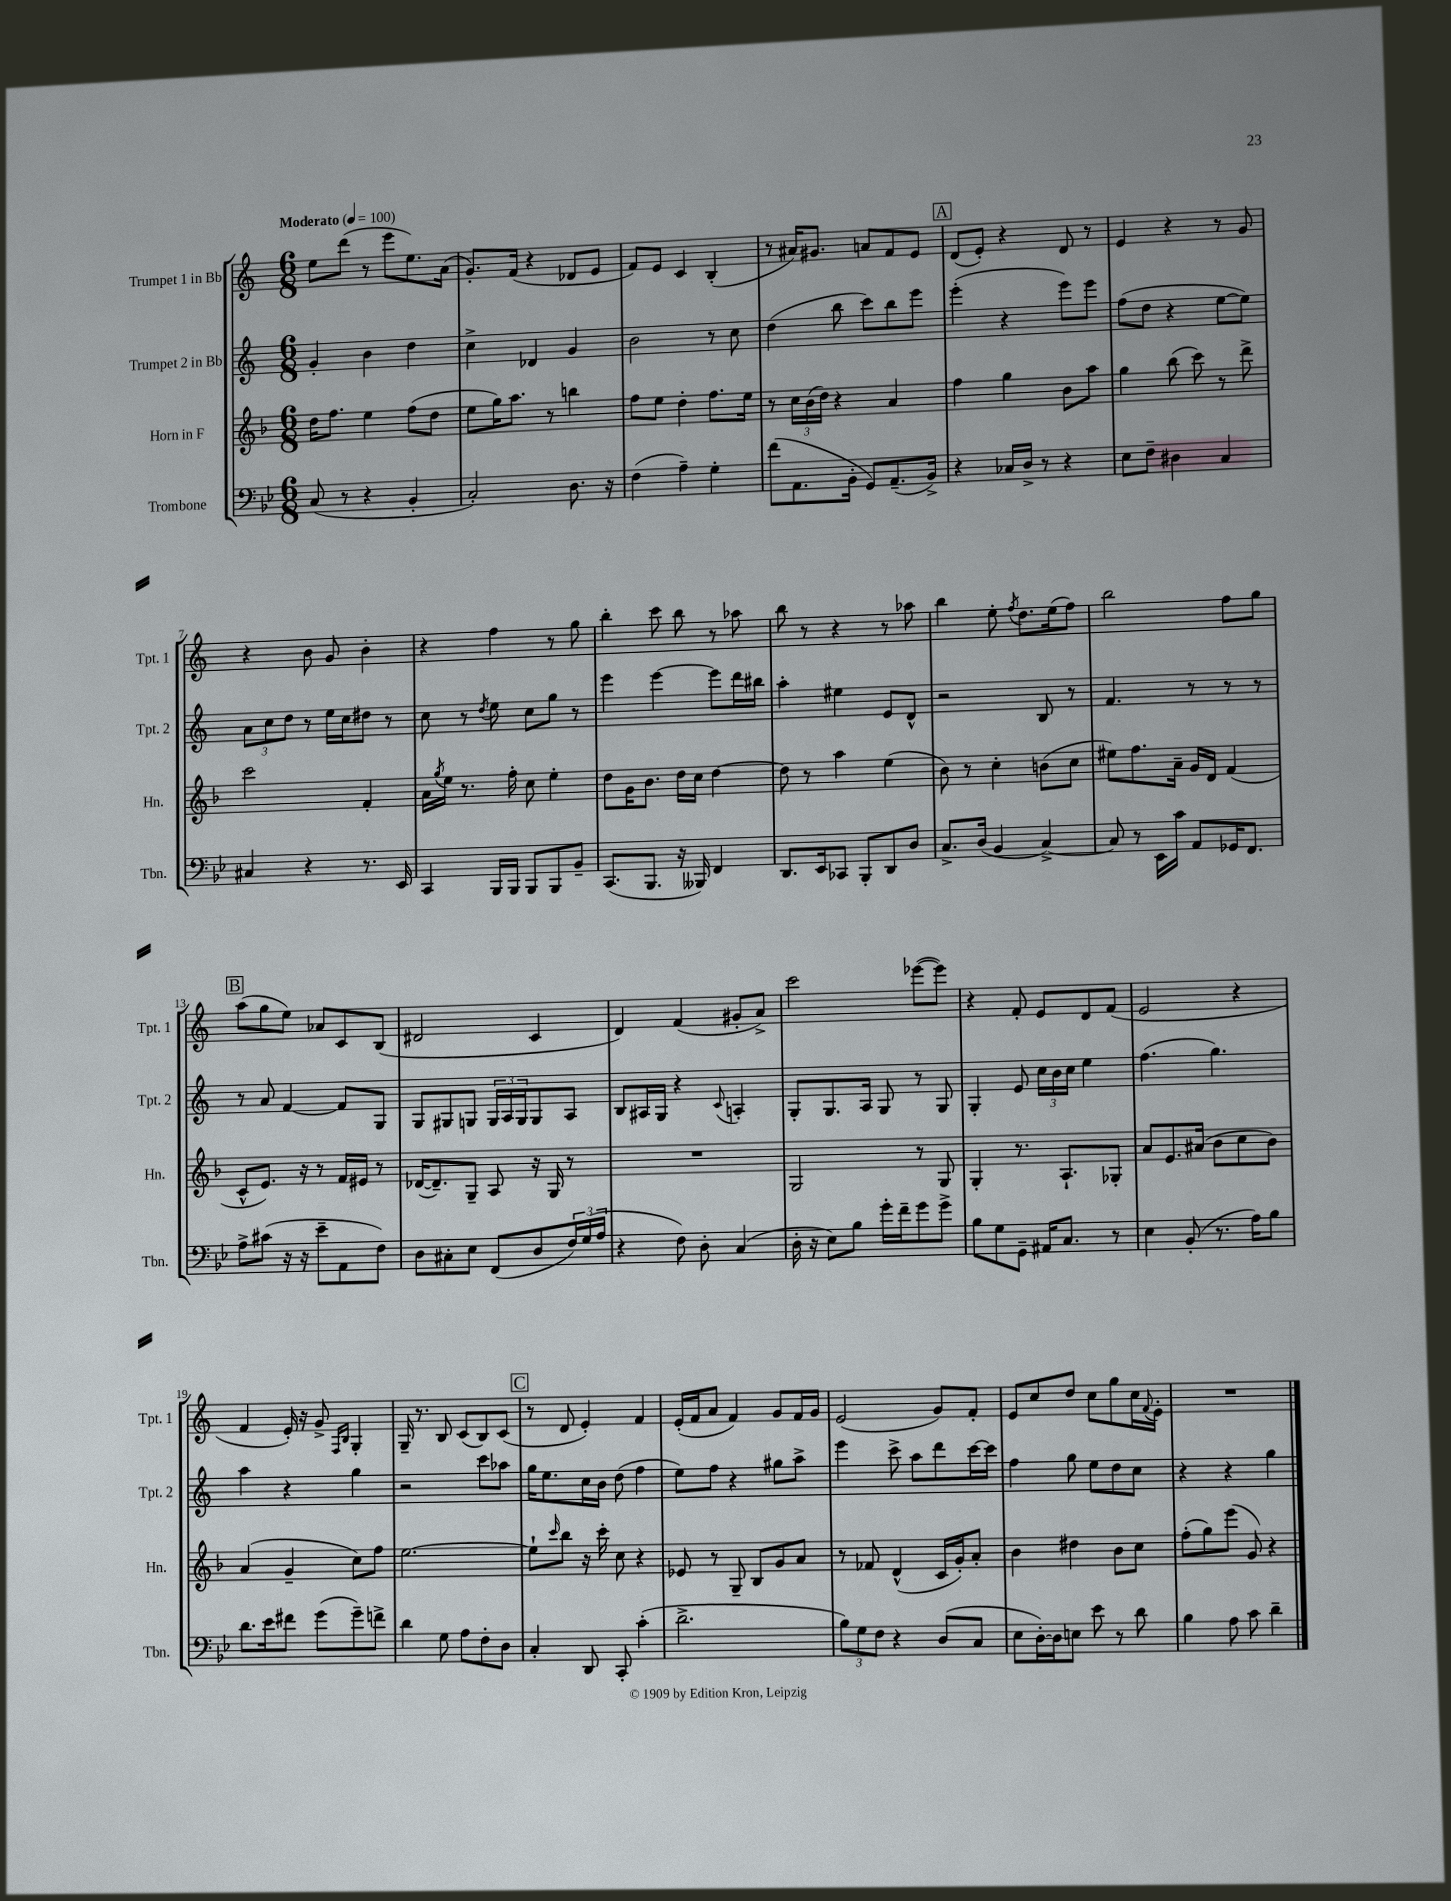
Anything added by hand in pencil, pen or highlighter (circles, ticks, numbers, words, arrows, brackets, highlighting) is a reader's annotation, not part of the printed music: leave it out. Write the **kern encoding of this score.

**kern	**kern	**kern	**kern
*part4	*part3	*part2	*part1
*staff4	*staff3	*staff2	*staff1
*I"Trombone	*I"Horn in F	*I"Trumpet 2 in Bb	*I"Trumpet 1 in Bb
*I'Tbn.	*I'Hn.	*I'Tpt. 2	*I'Tpt. 1
*clefF4	*clefG2	*clefG2	*clefG2
*k[b-e-]	*k[b-]	*k[]	*k[]
*M6/8	*M6/8	*M6/8	*M6/8
*MM100	*MM100	*MM100	*MM100
=1	=1	=1	=1
!	!	!	!LO:TX:a:B:t=Moderato
(8C/	16dd\KL	4g'/	8ee\L
.	8.ff\J	.	.
8r	.	.	(8ddd\J
4r	4ee\	4b\	8r
.	.	.	8eee\L
4BB-'/	(8ff\L	4dd\	8.ee\)
.	8dd\J	.	.
.	.	.	(16a\Jk
=2	=2	=2	=2
2C'/)	8ee\L	4cc^\	8.g'/L)
.	16gg\K)	.	.
.	8.aa\J	.	(16f/Jk
.	.	4d-X/	4r
.	8r	.	.
8.D\	4bbn\	4g/	8d-X/L
.	.	.	8e/J
16r	.	.	.
=3	=3	=3	=3
(4F\	8ff\L	2b\	8f/L)
.	8ee\J	.	8e/J
4A~\)	4dd'\	.	4c/
4G'\	8.ff\L	8r	(4B'/
.	.	8cc\	.
.	16ee\Jk	.	.
=4	=4	=4	=4
(8f\L	8r	(4dd\	8r
8.AA\	24cc\LL	.	16a#X/KL)
.	(24b-\	.	.
.	.	.	8.g#X/J
.	24dd\JJ)	.	.
.	4r	8bb\	.
16BB-'\Jk	.	.	.
8GG/L)	.	8ccc\L)	8an/L
(8.AA~/	4a/	8bb\	8f/
.	.	8eee\J	8e/J
16BB-^/Jk)	.	.	.
!!LO:REH:place=s1:t=A
=5	=5	=5	=5
4r	4ff\	(4eee'\	(8d/L
.	.	.	8e'/J)
16C-X/LL	4gg\	4r	4r
16D^/JJ	.	.	.
8r	.	.	.
4r	8b-\L	8eee\L)	8d/
.	8aa\J	8eee\J	8r
=6	=6	=6	=6
8E-\L	4gg\	(8ff\L	4e/
8F~\J	.	8dd\J	.
4D#X\	(8bb-\	4r	4r
.	8ccc\)	.	.
4C/	8r	[8ee\L	8r
.	8ddd^\	8ee\J])	8g/
!!LO:LB:g=z
=7	=7	=7	=7
4C#X/	2ccc\	12a\L	4r
.	.	12cc\	.
.	.	12dd\J	.
4r	.	8r	8b\
.	.	16ee\LL	8g/
.	.	16cc\J	.
8.r	4f'/	8dd#X\J	4b'\
.	.	8r	.
16EE-/	.	.	.
=8	=8	=8	=8
4CC/	16a\LL	8cc\	4r
.	8qgg/	.	.
.	16ee\JJ	.	.
.	8.r	8r	.
.	.	8qdd/	.
16BBB-/LL	.	8ee\	4ff\
16BBB-/JJ	16ff'\	.	.
8BBB-/L	8cc\	8cc\L	.
8BBB-/	4ee'\	8gg\J	8r
8BB-~/J	.	8r	8gg\
=9	=9	=9	=9
(8.CC/L	8dd\L	4eee\	4bb'\
.	16g\K	.	.
8.BBB-/J	8.b-\J	.	.
.	.	[4eee\	8ccc\
16r	16dd\LL	.	8bb\
16BBB--X/)	16cc\JJ	.	.
4FF/	[4dd\	8eee\L]	8r
.	.	16ddd\L	8aa-X\
.	.	16bb#X\JJ	.
=10	=10	=10	=10
8.DD/L	8dd\]	4aa'\	8bb\
.	8r	.	8r
16EE-/k	.	.	.
8CC-X/J	4aa\	4ee#X\	4r
8BBB-'/L	.	.	.
8DD/	(4ee\	8e/L	8r
8D/J	.	8d^^/J	8aa-X\
=11	=11	=11	=11
8.C^/L	8b-\)	2r	4bb\
.	8r	.	.
(16D/Jk	.	.	.
4BB-/	4cc'\	.	8ee'\
.	.	.	8qff/
.	.	.	8.dd\L
[4C^/)	(8bn\L	8B/	.
.	.	.	(16ee\k
.	8cc\J	8r	8ff\J)
=12	=12	=12	=12
8C/]	8ee#X\L)	4.f/	2bb\
8r	8.ff\	.	.
16EE-\LL	.	.	.
16c\JJ	16a~\Jk	.	.
8AA/L	16g/LL	8r	.
.	16d/JJ	.	.
16GG-X/K	(4f/	8r	8ff\L
8.FF/J	.	.	.
.	.	8r	8gg\J
!!LO:LB:g=z
!!LO:REH:place=s1:t=B
=13	=13	=13	=13
8A^\L	8c^^/L	8r	(8aa\L
(8c#X\J	8.e/J)	8a/	8gg\
16r	.	[4f/	8ee\J)
16r	16r	.	.
8e-~\L	8r	.	8a-X/L
8AA\	16f/LL	8f/L]	8c/
.	16e#X/JJ	.	.
8F\J)	8r	8G/J	(8B/J
=14	=14	=14	=14
8D\L	([16d-X/KL	8G/L	2d#X/
.	8.d-~/])	.	.
8C#X'\	.	8G#X/	.
8E-\J	8G~/J	8Gn/J	.
(8FF/L	8A/	24G/LL	.
.	.	24A/	.
.	.	24G/J	.
8D/	16r	8G/	4c/
.	16G/	.	.
24F/L)	8r	8A/J	.
(24G/	.	.	.
24A/JJ	.	.	.
=15	=15	=15	=15
4r	2.r	8B/L	4d/)
.	.	16A#X/L	.
.	.	16G/JJ	.
8F\)	.	4r	(4f/
8D'\	.	.	.
.	.	8qqc/	.
(4C/	.	4An'/	8g#X'/L
.	.	.	8a^/J)
=16	=16	=16	=16
16D'\	2G/	8G'/L	2ccc\
16r	.	.	.
8E-\L)	.	8.G/	.
8B-\J	.	.	.
.	.	16A/Jk	.
16g'\LL	.	8G/	.
16f~\J	.	.	.
8g\	8r	8r	([8eee-X\L
8g^\J	8G/	8G/	8eee-\J])
=17	=17	=17	=17
8B-\L	4G'/	4G'/	4r
8G\	.	.	.
8GG~\J	8.r	8e/	8f'/
16AA#X/KL	.	24cc\LL	8e/L
.	.	24b\	.
8.C/J	8.A`/L	.	.
.	.	24cc\JJ	.
.	.	4ee\	8d/
8r	8G-X'/J	.	(8f/J
=18	=18	=18	=18
4E-\	8a/L	(4.ff\	2e/
.	8.e/	.	.
(8BB-'/	.	.	.
.	(16a#X/Jk	.	.
8.r	8b-\L	4.gg\)	.
.	8cc\	.	4r
16A\KL)	.	.	.
8B-\J	8b-\J)	.	.
!!LO:LB:g=z
=19	=19	=19	=19
8.d\L	(4a/	4aa\	4f/
16e-\k	.	.	.
8f#X\J	4g~/	4r	16e'/)
.	.	.	16r
(8g\L	.	.	8g^/
.	.	.	16qqF/LL
.	.	.	16qqB/JJ
8g~\)	8cc\L)	4gg\	4G'/
8fn^\J	8ff\J	.	.
=20	=20	=20	=20
4d\	[2.ee\	2r	16G~/
.	.	.	8.r
8G\	.	.	8B/
8A\L	.	.	(8c/L
8F'\	.	8ccc\L	8B/)
8D\J	.	8aa-X\J	(8c/J
!!LO:REH:place=s1:t=C
=21	=21	=21	=21
4C'/	8ee`\L]	16gg\KL	8r
.	.	8.ee\	.
.	16qqccc/	.	.
.	8bb-\J	.	8d/
8DD/	16r	16cc\L	4e'/)
.	16ccc'\	16b\JJ	.
8CC'/	8cc\	(8dd\	.
(4c'\	4r	4ff\	4f/
=22	=22	=22	=22
2.d^\	8e-X/	8ee\L)	(16e'/LL
.	.	.	16f/J
.	8r	8ff\J	8a/J
.	8G~/	4r	4f/)
.	8B-/L	.	.
.	8g/	8gg#X\L	8g/L
.	8a/J	8aa^\J	16f/L
.	.	.	16g/JJ
=23	=23	=23	=23
12B-\L)	8r	4eee\	(2e/
12G\	.	.	.
.	8f-X/	.	.
12F\J	.	.	.
4r	(4d^^/	8ccc^\	.
.	.	8aa\L	.
(8D/L	16c/LL	8ddd\	8g/L)
.	16g'/J)	.	.
8C/J	8a'/J	[16ccc\L	8f'/J
.	.	16ccc\JJ]	.
=24	=24	=24	=24
8E-\L	4b-\	4ff\	8e/L
[16D'\L)	.	.	8cc/
16D\J]	.	.	.
8En\J	4dd#X\	8gg\	8dd/J
8e-\	.	8ee\L	8cc\L
8r	8b-\L	8dd\	8gg\
8d\	8cc\J	8cc\J	16cc\L
.	.	.	8qqf/
.	.	.	16e'\JJ
=25	=25	=25	=25
4B-\	(8ff'\L	4r	2.r
.	8gg\)	.	.
8A\	(8eee\J	4r	.
8c\	8g/)	.	.
4d~\	4r	4gg\	.
==	==	==	==
*-	*-	*-	*-
